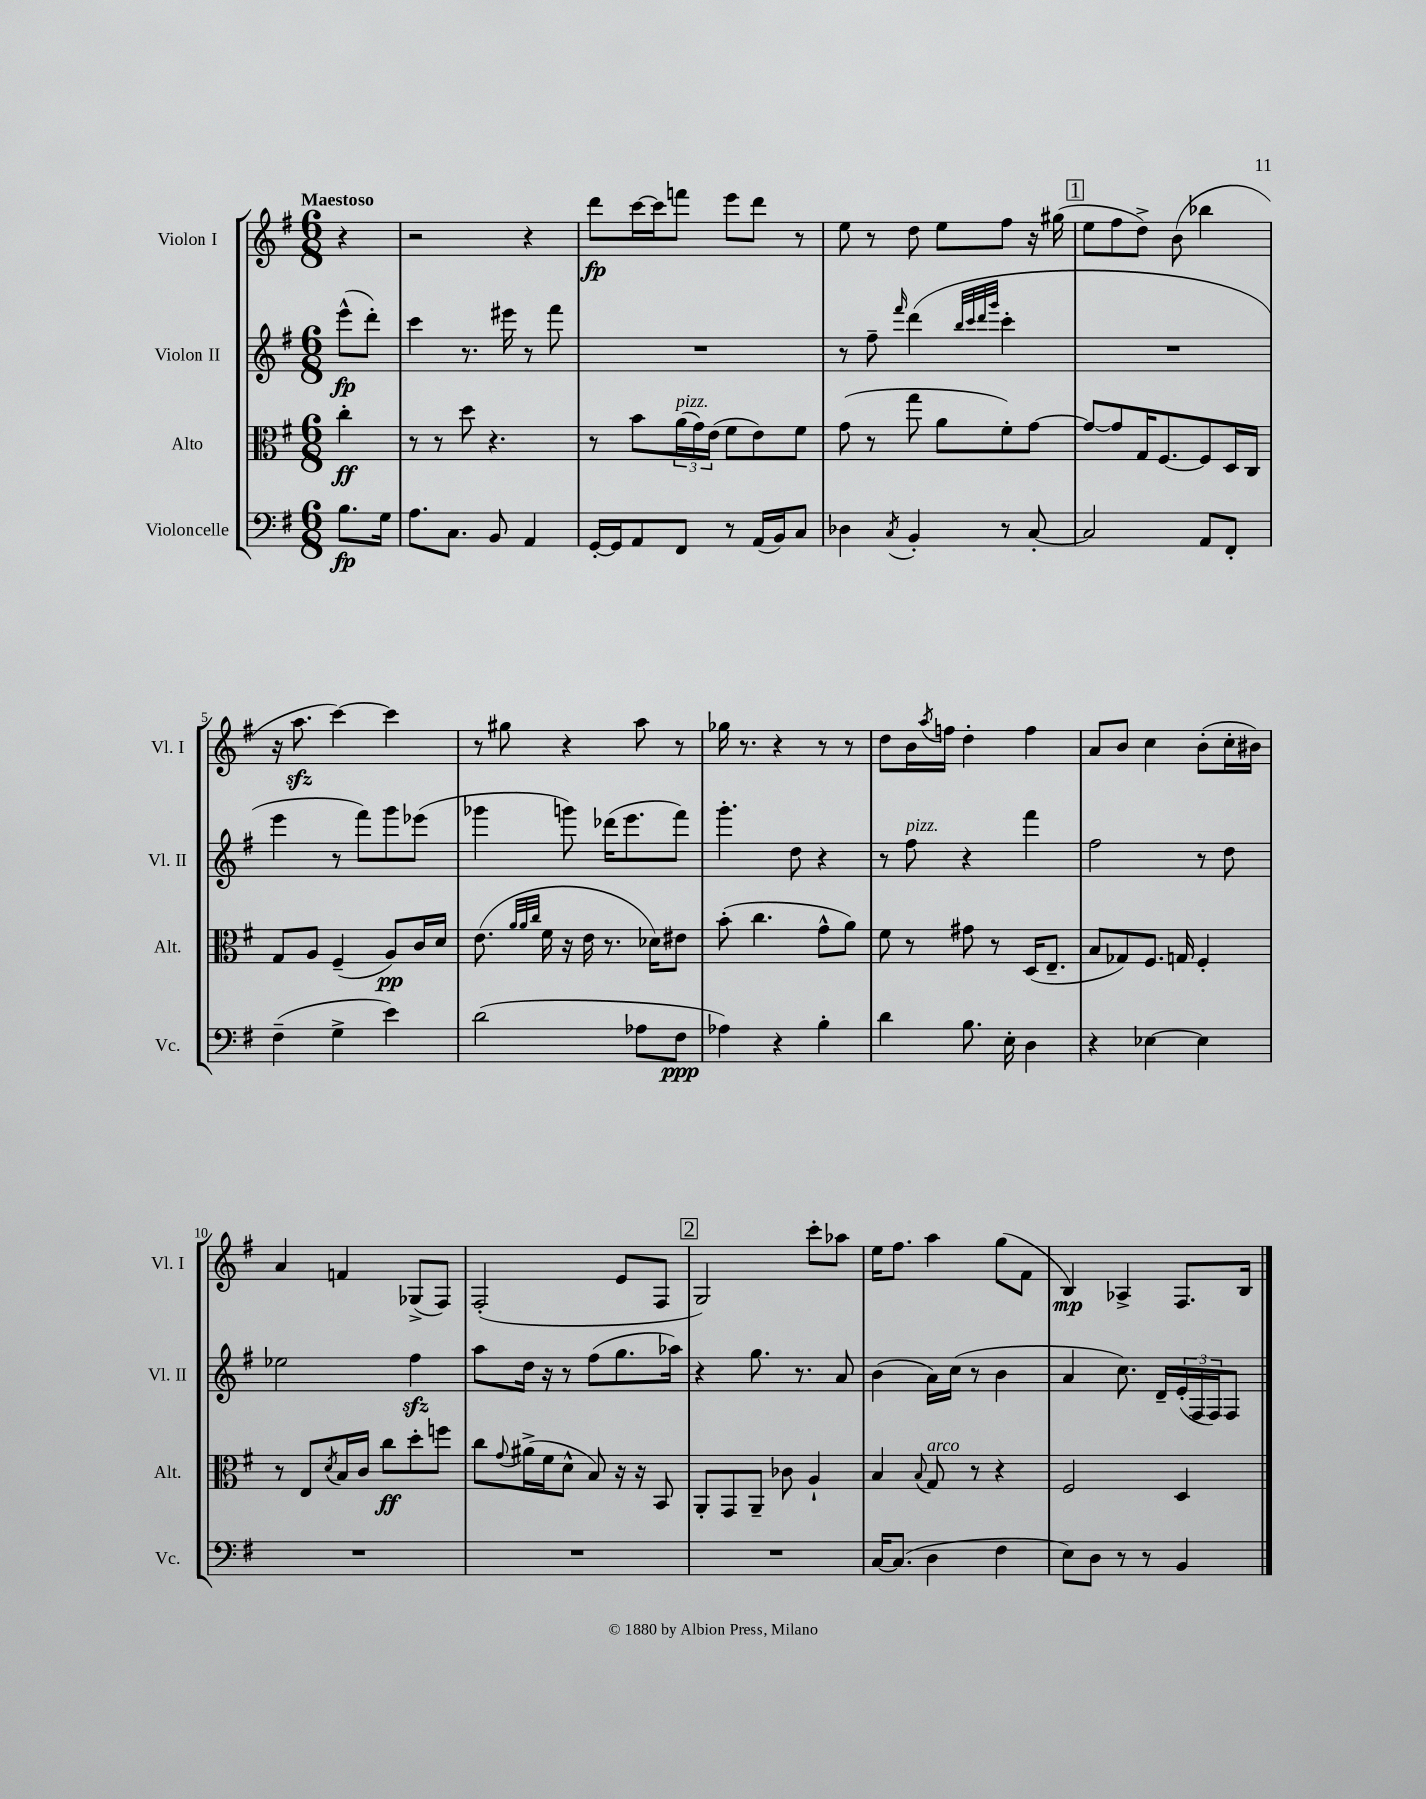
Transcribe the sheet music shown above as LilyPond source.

<<
\new StaffGroup <<
\new Staff = "s0" \with { instrumentName = "Violon I" shortInstrumentName = "Vl. I" } {
    \clef treble \key g \major \numericTimeSignature \time 6/8 \partial 4 \tempo "Maestoso"
    r4 |
    r2 r4 |
    d'''8\fp c'''16~ c'''16 f'''8 e'''8 d'''8 r8 |
    e''8 r8 d''8 e''8 fis''8 r16 gis''16( |
    \mark \markup { \box "1" } e''8 fis''8 d''8->) b'8( bes''4 |
    r16 a''8.\sfz c'''4~) c'''4 |
    r8 gis''8 r4 a''8 r8 |
    ges''16 r8. r4 r8 r8 |
    d''8 b'16 \acciaccatura { a''8 } f''16 d''4-. f''4 |
    a'8 b'8 c''4 b'8-.( c''16-. bis'16) |
    a'4 f'4 ges8->( fis8) |
    fis2-.( e'8 fis8 |
    \mark \markup { \box "2" } g2) c'''8-. aes''8 |
    e''16 fis''8. a''4 g''8( fis'8 |
    b4\mp) aes4-> fis8. b16 \bar "|." |
}
\new Staff = "s1" \with { instrumentName = "Violon II" shortInstrumentName = "Vl. II" } {
    \clef treble \key g \major \numericTimeSignature \time 6/8 \partial 4
    e'''8-^\fp( d'''8-.) |
    c'''4 r8. eis'''16 r8 fis'''8 |
    R2. |
    r8 fis''8-- \grace { fis'''16 } d'''4( \grace { b''32 c'''32 d'''32 g'''32 } c'''4-. |
    \mark \markup { \box "1" } R2. |
    e'''4 r8 fis'''8) g'''8 ees'''8( |
    ges'''4 g'''8) des'''16( e'''8. fis'''8) |
    g'''4.-. d''8 r4 |
    r8 fis''8^\markup { \italic "pizz." } r4 fis'''4 |
    fis''2 r8 d''8 |
    ees''2 fis''4\sfz |
    a''8 d''16 r16 r8 fis''8( g''8. aes''16) |
    \mark \markup { \box "2" } r4 g''8. r8. a'8 |
    b'4( a'16) c''16( r8 b'4 |
    a'4 c''8.) d'16-- \tuplet 3/2 { e'16-.( fis16 fis16) } fis8 \bar "|." |
}
\new Staff = "s2" \with { instrumentName = "Alto" shortInstrumentName = "Alt." } {
    \clef alto \key g \major \numericTimeSignature \time 6/8 \partial 4
    c''4-.\ff |
    r8 r8 d''8 r4. |
    r8 b'8 \tuplet 3/2 { a'16^\markup { \italic "pizz." }( g'16) e'16( } fis'8 e'8) fis'8 |
    g'8( r8 g''8 a'8 fis'8-.) g'8~ |
    \mark \markup { \box "1" } g'8~ g'8 g16 fis8.~ fis8 d16 c16 |
    g8 a8 fis4--( a8\pp) c'16 d'16 |
    e'8.( \grace { a'32 a'32 c''32 } fis'16 r16 e'16 r8. des'16) eis'8 |
    b'8-.( c''4. g'8-^ a'8) |
    fis'8 r8 gis'8 r8 d16( e8.-- |
    b8 ges8) fis8. g16 fis4-. |
    r8 e8 \acciaccatura { d'8 } b16 c'16 c''8\ff d''8-. f''8 |
    c''8 \appoggiatura { g'8 } ais'16->( fis'16 d'8-^ b8) r16 r16 b,8 |
    \mark \markup { \box "2" } a,8-. g,8 a,8-- ces'8 a4-! |
    b4 \appoggiatura { b8 } g8^\markup { \italic "arco" } r8 r4 |
    fis2 d4 \bar "|." |
}
\new Staff = "s3" \with { instrumentName = "Violoncelle" shortInstrumentName = "Vc." } {
    \clef bass \key g \major \numericTimeSignature \time 6/8 \partial 4
    b8.\fp g16 |
    a8. c8. b,8 a,4 |
    g,16~-. g,16 a,8 fis,8 r8 a,16( b,16) c8 |
    des4 \acciaccatura { c8 } b,4-. r8 c8~-. |
    \mark \markup { \box "1" } c2 a,8 fis,8-. |
    fis4--( g4-> e'4) |
    d'2( aes8 fis8\ppp |
    aes4) r4 b4-. |
    d'4 b8. e16-. d4 |
    r4 ees4~ ees4 |
    R2. |
    R2. |
    \mark \markup { \box "2" } R2. |
    c16~ c8.( d4 fis4 |
    e8) d8 r8 r8 b,4 \bar "|." |
}
>>
>>
